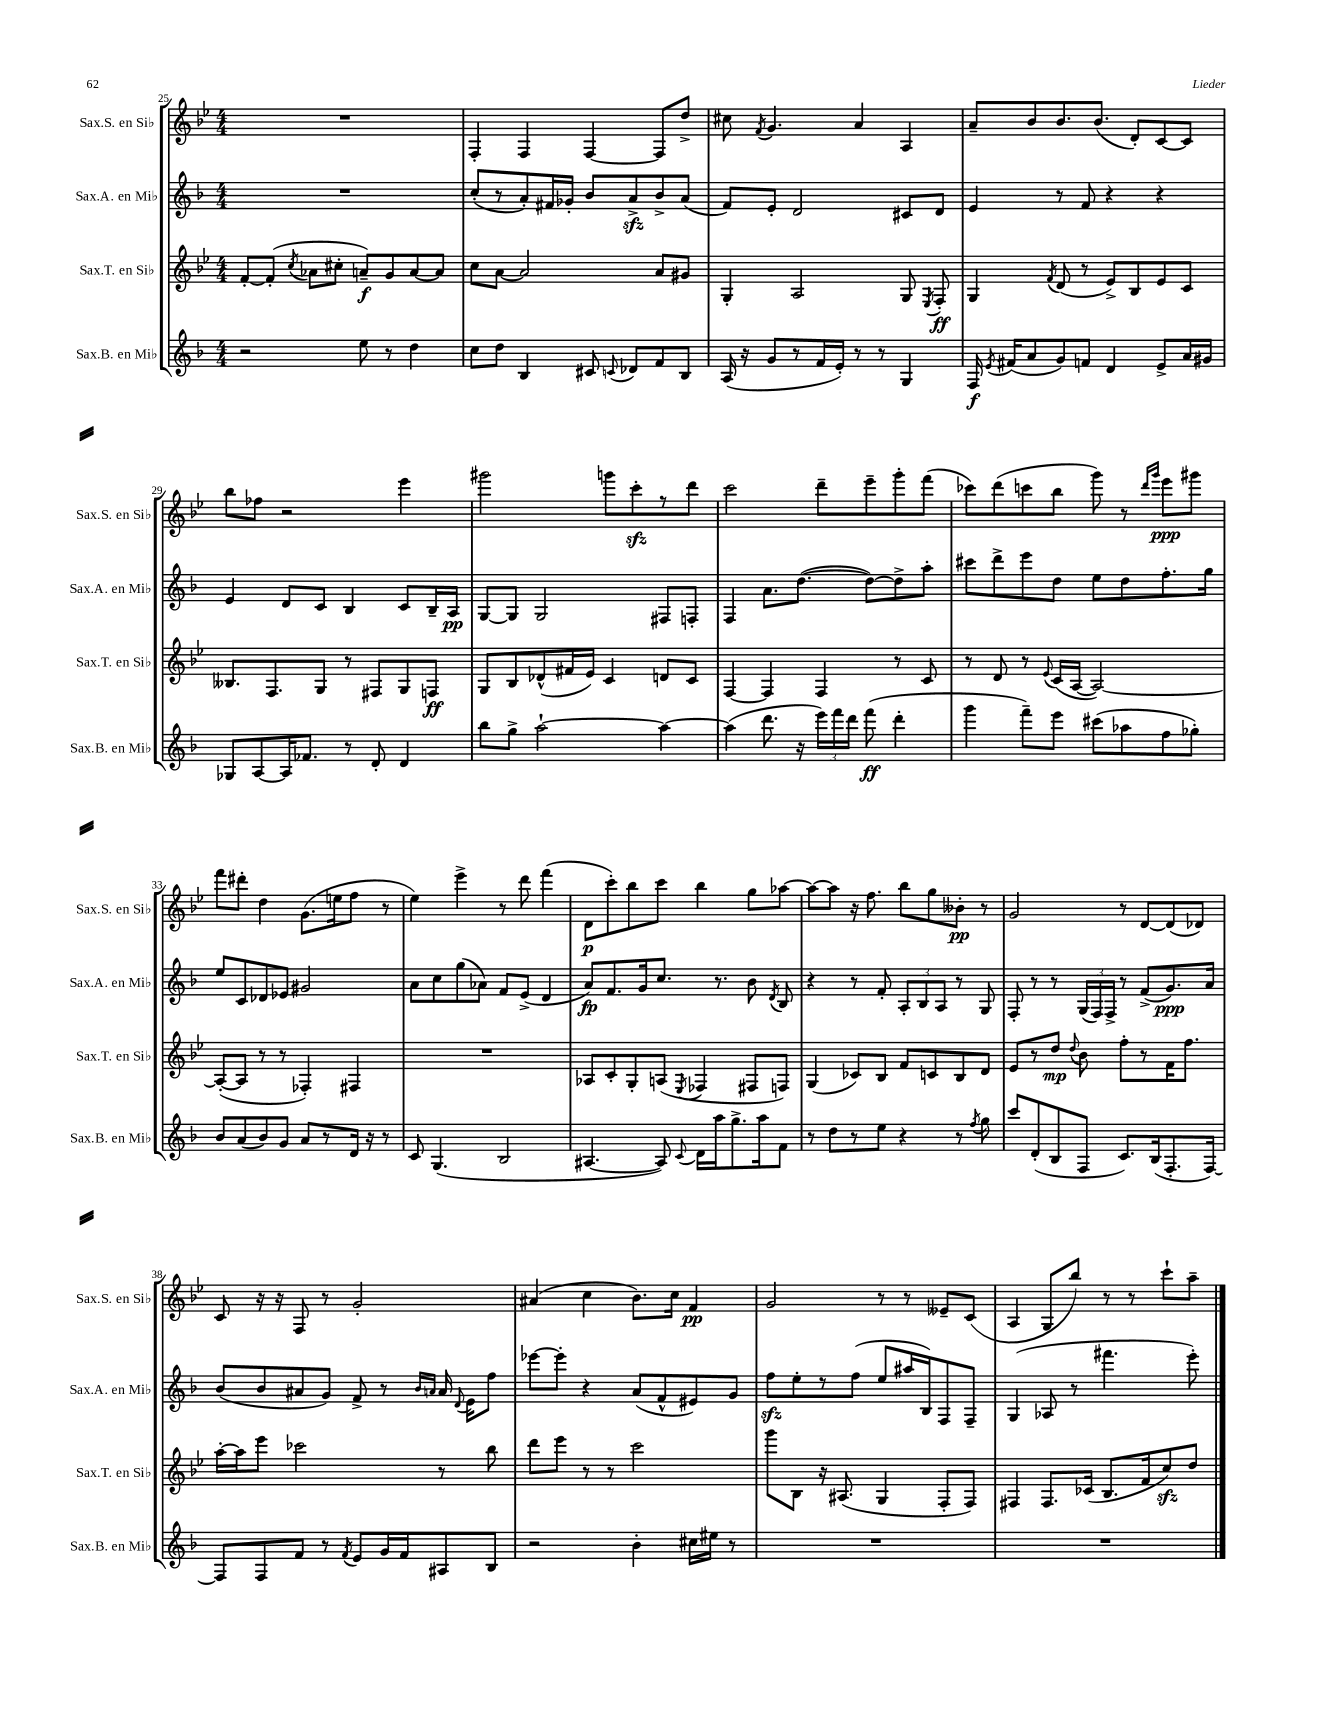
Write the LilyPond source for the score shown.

<<
\new StaffGroup <<
\new Staff = "s0" \with { instrumentName = "Sax.S. en Sib" shortInstrumentName = "Sax.S. en Sib" } {
    \clef treble \key bes \major \numericTimeSignature \time 4/4
    \autoBeamOff R1 |
    f4-. f4 f4~ f8[ d''8]-> |
    cis''8 \acciaccatura { f'8 } g'4. a'4 a4 |
    a'8[-- bes'8 bes'8. bes'8.]( d'8[-.) c'8~ c'8] |
    bes''8[ fes''8] r2 ees'''4 |
    gis'''2 g'''8[ c'''8-.\sfz r8 d'''8] |
    c'''2 d'''8[-- ees'''8-- g'''8-. f'''8]( |
    ces'''8[) d'''8( c'''8 bes''8] g'''8) r8 \grace { d'''16[ g'''16] } ees'''8[\ppp gis'''8] |
    f'''8[ dis'''8]-. d''4 g'8.[( e''16 f''8] r8 |
    ees''4) ees'''4-> r8 d'''8 f'''4( |
    d'8[\p c'''8-.) bes''8 c'''8] bes''4 g''8[ aes''8]~ |
    aes''8[~ aes''8] r16 f''8. bes''8[ g''8 beses'8]-.\pp r8 |
    g'2 r8 d'8[~ d'8( des'8]) |
    c'8 r16 r16 f8 r8 g'2-. |
    ais'4( c''4 bes'8.[) c''16] f'4\pp |
    g'2 r8 r8 eeses'8[-- c'8]( |
    a4 g8[ bes''8]) r8 r8 c'''8[-! a''8]-- \bar "|." |
}
\new Staff = "s1" \with { instrumentName = "Sax.A. en Mib" shortInstrumentName = "Sax.A. en Mib" } {
    \clef treble \key f \major \numericTimeSignature \time 4/4
    \autoBeamOff R1 |
    c''8[-.( r8 a'8-.) fis'16 ges'16]-. bes'8[ a'8->\sfz bes'8-> a'8]( |
    f'8[) e'8]-. d'2 cis'8[ d'8] |
    e'4 r8 f'8 r4 r4 |
    e'4 d'8[ c'8] bes4 c'8[ bes16-- a16]\pp |
    g8[~ g8] g2 fis8[ f8]-. |
    f4 a'8.[ d''8.]~( d''8[~) d''8-> a''8]-. |
    cis'''8[ d'''8-> e'''8 d''8] e''8[ d''8 f''8.-. g''16] |
    e''8[ c'8 des'8 ees'8] gis'2 |
    a'8[ c''8 g''8( aes'8]) f'8[ e'8]->( d'4 |
    a'8[\fp) f'8. g'16 c''8.] r8. bes'8 \acciaccatura { d'8 } bes8 |
    r4 r8 f'8-. \tuplet 3/2 { a8[-. bes8 a8] } r8 g8 |
    f8-. r8 r8 \tuplet 3/2 { g16[( f16) f16]-> } r8 f'8[->( g'8.\ppp) a'16] |
    bes'8[( bes'8 ais'8 g'8]) f'8-> r8 \grace { bes'16[ a'16] } a'16 \appoggiatura { d'8 } e'16[ f''8] |
    ees'''8[~ ees'''8]-. r4 a'8[( f'8-^ eis'8) g'8] |
    f''8[\sfz e''8-. r8 f''8]( e''8[ ais''16 bes16) f8 f8]-- |
    g4( aes8 r8 fis'''4. e'''8-.) \bar "|." |
}
\new Staff = "s2" \with { instrumentName = "Sax.T. en Sib" shortInstrumentName = "Sax.T. en Sib" } {
    \clef treble \key bes \major \numericTimeSignature \time 4/4
    \autoBeamOff f'8[~-. f'8]-.( \acciaccatura { c''8 } aes'8[ cis''8]-. a'8[--\f) g'8 a'8~ a'8] |
    c''8[ a'8]~ a'2 a'8[ gis'8] |
    g4-. a2 g8 \acciaccatura { ees8 } f8-.\ff |
    g4 \acciaccatura { f'8 } d'8( r8 ees'8[->) bes8 ees'8 c'8] |
    beses8.[ f8. g8] r8 fis8[ g8 f8]\ff |
    g8[ bes8 des'8-^( fis'16 ees'16]) c'4 d'8[ c'8] |
    f4~ f4 f4 r8 c'8 |
    r8 d'8 r8 \appoggiatura { ees'8 } c'16[( a16]~ a2~) |
    a8[~-.( a8] r8 r8 fes4-.) fis4 |
    R1 |
    aes8[ c'8-. g8-. a8]( \acciaccatura { ees8 } fes4 fis8[ f8]) |
    g4( ces'8[) bes8] f'8[ c'8 bes8 d'8] |
    ees'8[ r8 d''8]\mp \appoggiatura { d''8 } bes'8 f''8[-. r8 f'16 f''8.] |
    a''16[~-. a''16 ees'''8] ces'''2 r8 bes''8 |
    d'''8[ ees'''8] r8 r8 c'''2 |
    g'''8[ bes8] r16 ais8.( g4 f8[-. f8]) |
    fis4 fis8.[ ces'16]( bes8.[ f'16 c''8\sfz) d''8] \bar "|." |
}
\new Staff = "s3" \with { instrumentName = "Sax.B. en Mib" shortInstrumentName = "Sax.B. en Mib" } {
    \clef treble \key f \major \numericTimeSignature \time 4/4
    \autoBeamOff r2 e''8 r8 d''4 |
    c''8[ d''8] bes4 cis'8 \appoggiatura { c'8 } des'8[ f'8 bes8] |
    a16( r16 g'8[ r8 f'16 e'16]-.) r8 r8 g4 |
    f16\f \acciaccatura { e'8 } fis'16[( a'8 g'8) f'8] d'4 e'8[-> a'16 gis'16] |
    ges8[ a8~ a16 fes'8.] r8 d'8-. d'4 |
    bes''8[ g''8]-> a''2~-! a''4~ |
    a''4( d'''8. r16 \tuplet 3/2 { e'''16[) f'''16 d'''16] } f'''8\ff( d'''4-. |
    g'''4 f'''8[--) e'''8] cis'''8[( aes''8 f''8 ges''8]-.) |
    bes'8[ a'8( bes'8) g'8] a'8[ r8 d'16] r16 r8 |
    c'8 g4.( bes2 |
    ais4.~ ais8) \appoggiatura { c'8 } d'16[ a''16 g''8.-> a''16 f'8] |
    r8 d''8[ r8 e''8] r4 r8 \acciaccatura { f''8 } g''8 |
    c'''8[ d'8-.( bes8 f8] c'8.[) bes16( f8.-. f16]~) |
    f8[ f8 f'8] r8 \acciaccatura { f'8 } e'8[ g'16 f'16 ais8 bes8] |
    r2 bes'4-. cis''16[ eis''16] r8 |
    R1 |
    R1 \bar "|." |
}
>>
>>
\layout { \context { \Score currentBarNumber = #25 } }
